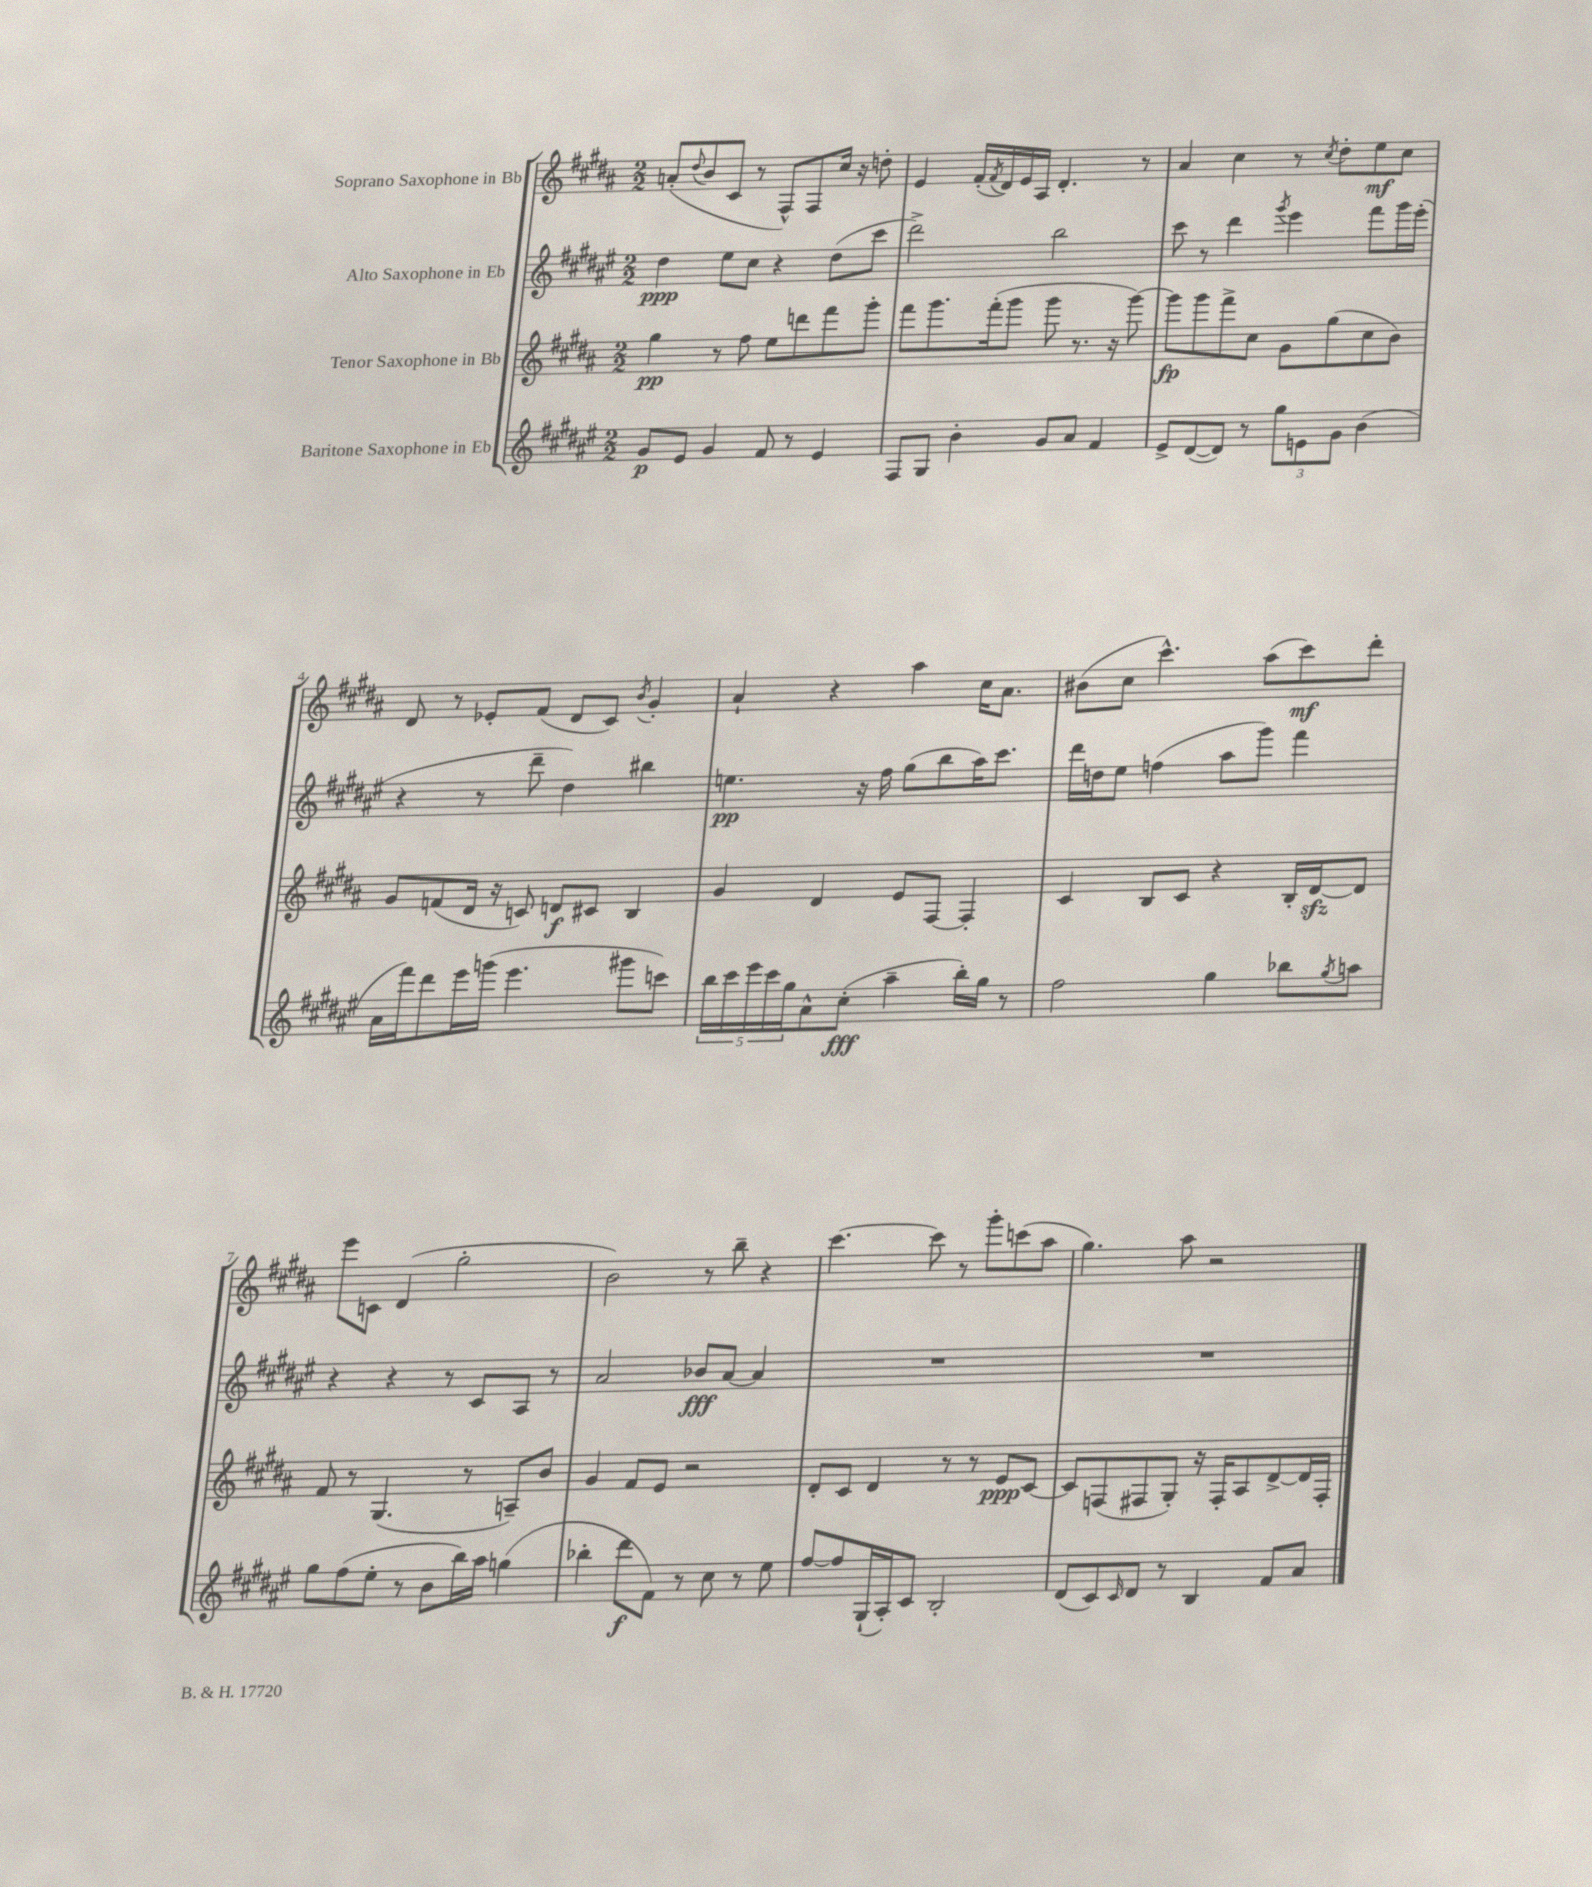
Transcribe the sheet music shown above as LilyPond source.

<<
\new StaffGroup <<
\new Staff = "s0" \with { instrumentName = "Soprano Saxophone in Bb" } {
    \clef treble \key b \major \numericTimeSignature \time 2/2
    a'8-.( \appoggiatura { dis''8 } b'8 cis'8 r8 fis8-^) fis8 cis''16 r16 d''8-. |
    e'4 fis'16-.( \acciaccatura { fis'8 } dis'16) e'16 ais16 dis'4.-. r8 |
    ais'4 cis''4 r8 \acciaccatura { cis''8 } dis''8-. e''8\mf cis''8 |
    dis'8 r8 ees'8-. fis'8( dis'8 cis'8) \acciaccatura { b'8 } gis'4-. |
    ais'4-! r4 ais''4 cis''16 ais'8. |
    bis'8( cis''8 cis'''4.-^) ais''8( cis'''8\mf) dis'''8-. |
    e'''8 c'8 dis'4( gis''2-. |
    b'2) r8 b''8-- r4 |
    cis'''4.~ cis'''8 r8 gis'''8-. c'''8( ais''8 |
    gis''4.) ais''8 r2 \bar "|." |
}
\new Staff = "s1" \with { instrumentName = "Alto Saxophone in Eb" } {
    \clef treble \key fis \major \numericTimeSignature \time 2/2
    dis''4\ppp eis''8 cis''8 r4 dis''8( cis'''8 |
    dis'''2->) b''2 |
    cis'''8 r8 dis'''4 \acciaccatura { gis'''8 } eis'''4 fis'''8 gis'''16 eis'''16-.( |
    r4 r8 dis'''8-- dis''4) bis''4 |
    e''4.\pp r16 fis''16 gis''8( b''8 ais''16) cis'''8. |
    dis'''16 d''16 eis''8 f''4( ais''8 gis'''8) fis'''4 |
    r4 r4 r8 cis'8 ais8 r8 |
    ais'2 bes'8\fff ais'8~ ais'4 |
    R1 |
    R1 \bar "|." |
}
\new Staff = "s2" \with { instrumentName = "Tenor Saxophone in Bb" } {
    \clef treble \key b \major \numericTimeSignature \time 2/2
    gis''4\pp r8 fis''8 e''8 d'''8 fis'''8 gis'''8-. |
    fis'''8 gis'''8. fis'''16-.( gis'''8 gis'''8 r8. r16 gis'''8~) |
    gis'''8\fp gis'''8 fis'''8-> cis''8 gis'8 gis''8( cis''8 b'8) |
    gis'8 f'8( dis'16 r16 c'8) d'8\f cis'8 b4 |
    gis'4 dis'4 e'8 fis8~ fis4-. |
    cis'4 b8 cis'8 r4 b16-. dis'16~\sfz dis'8 |
    fis'8 r8 gis4.( r8 a8--) b'8 |
    gis'4 fis'8 e'8 r2 |
    dis'8-. cis'8 dis'4 r8 r8 e'8\ppp cis'8~ |
    cis'8 f8( fis8 gis8-.) r16 fis16-. ais8 dis'8~-> dis'16 fis16-. \bar "|." |
}
\new Staff = "s3" \with { instrumentName = "Baritone Saxophone in Eb" } {
    \clef treble \key fis \major \numericTimeSignature \time 2/2
    gis'8\p eis'8 gis'4 fis'8 r8 eis'4 |
    fis8 gis8 b'4-. gis'8 ais'8 fis'4 |
    eis'8-> dis'8~( dis'8) r8 \tuplet 3/2 { gis''8 e'8 gis'8 } b'4( |
    ais'16 fis'''16) dis'''8 eis'''16 g'''16( eis'''4. gis'''8 c'''8) |
    \tuplet 5/4 { b''16 cis'''16 eis'''16 cis'''16 gis''16 } ais'8-^ cis''8-.\fff( ais''4-- b''16-.) gis''16 r8 |
    fis''2 gis''4 bes''8 \acciaccatura { gis''8 } a''8 |
    gis''8 fis''8( eis''8-. r8 b'8 b''16) ais''16 g''4( |
    bes''4-. dis'''8\f fis'8) r8 cis''8 r8 eis''8 |
    fis''8~ fis''8 gis16-!( ais16-.) cis'8 b2-. |
    dis'8( cis'8) \grace { cis'16 } dis'8 r8 b4 fis'8 ais'8 \bar "|." |
}
>>
>>
